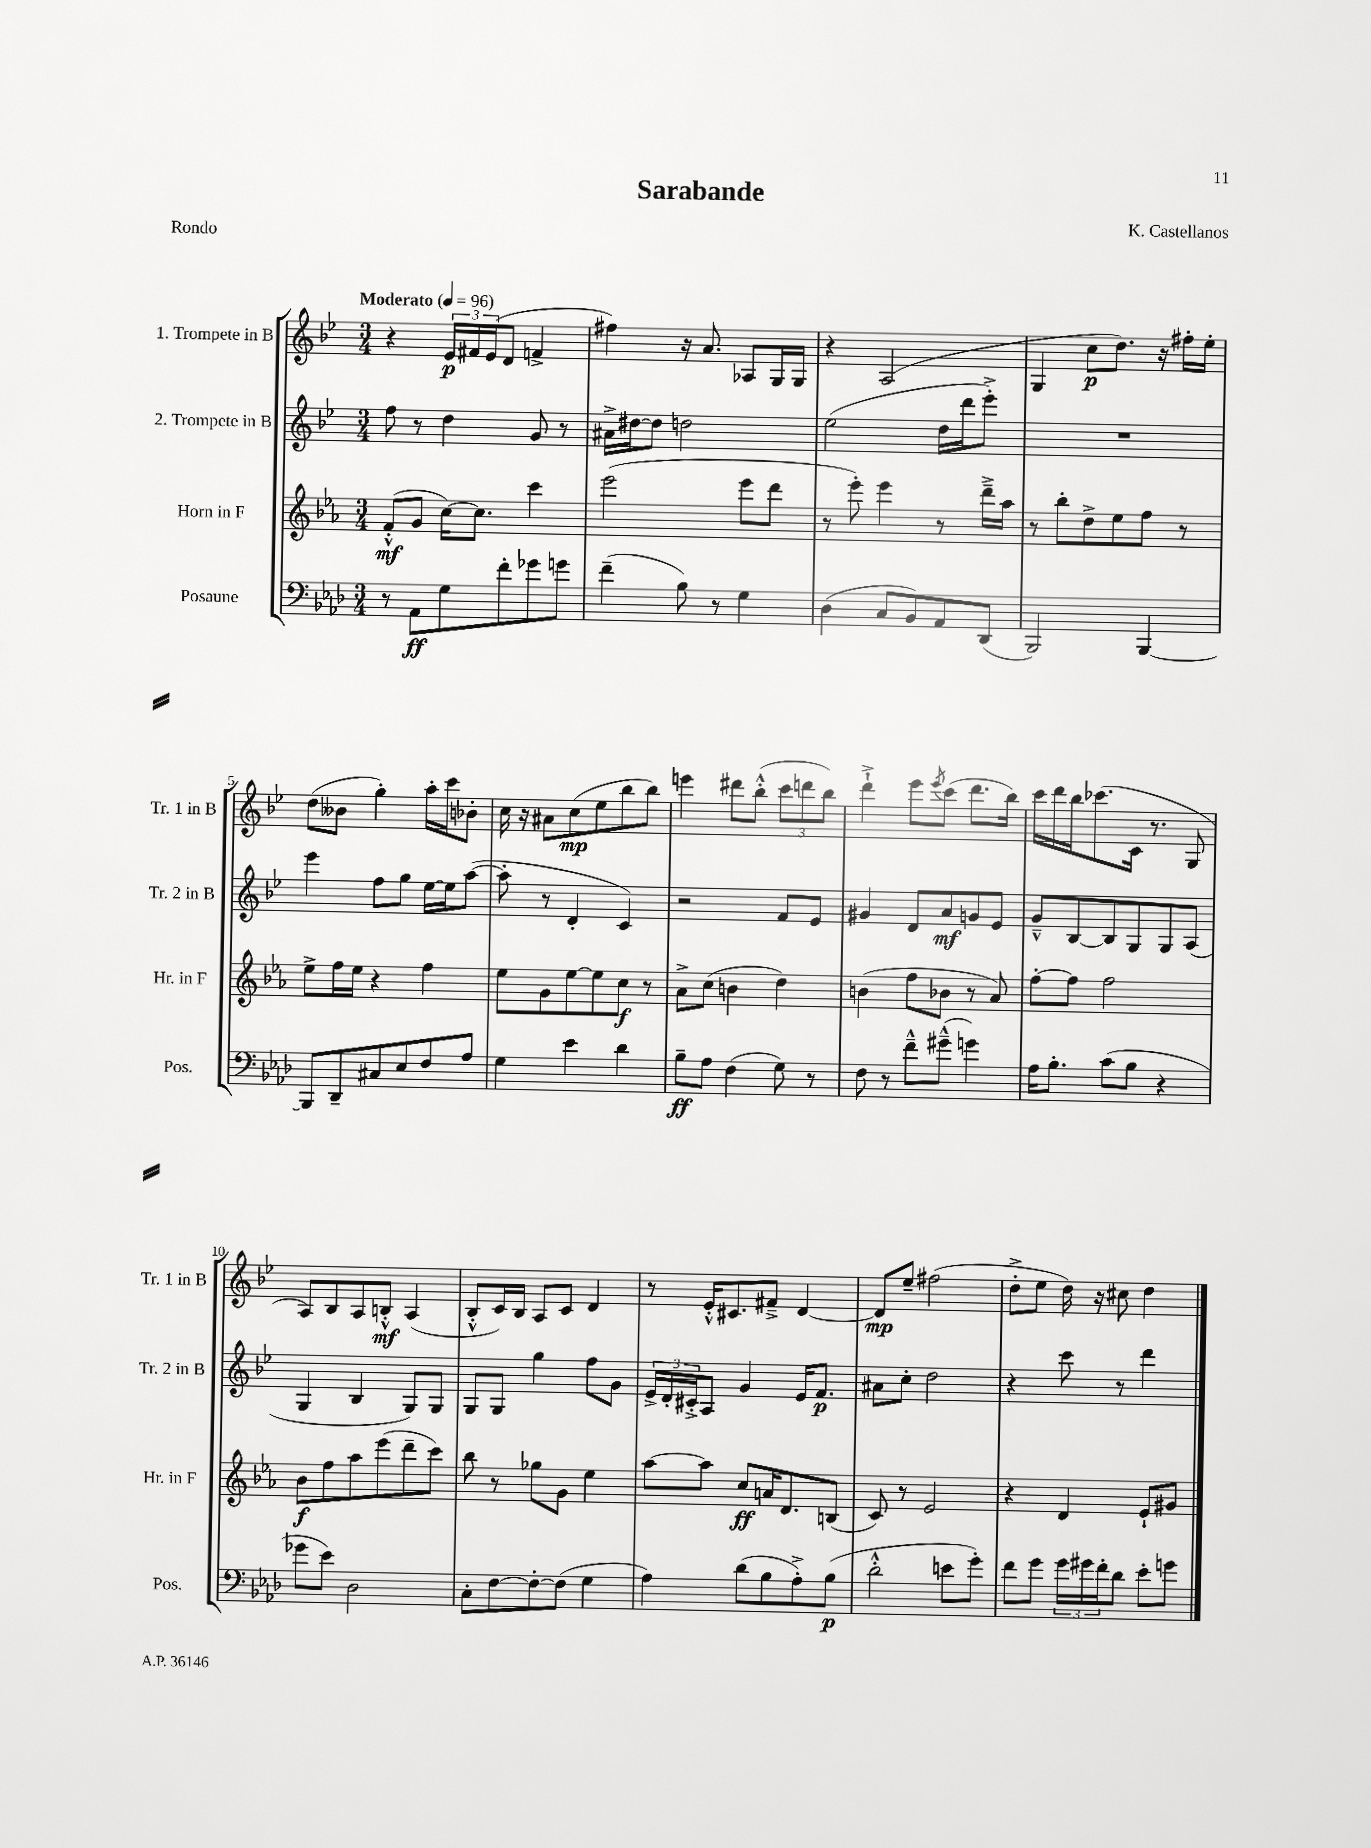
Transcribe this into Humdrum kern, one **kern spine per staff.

**kern	**kern	**kern	**kern
*staff4	*staff3	*staff2	*staff1
*clefF4	*clefG2	*clefG2	*clefG2
*k[b-e-a-d-]	*k[b-e-a-]	*k[b-e-]	*k[b-e-]
*M3/4	*M3/4	*M3/4	*M3/4
*MM96	*MM96	*MM96	*MM96
8r	(8f'^^	8ff	4r
8AA-	8g	8r	.
8G	[16cc)	4dd	24e-
.	.	.	24f#
.	8.cc]	.	.
.	.	.	(24e-
8f'	.	.	8d
8g-	4ccc	8g	4f^
8g	.	8r	.
=	=	=	=
(4f~	(2eee-	16a#^	4ff#)
.	.	[16dd#	.
.	.	8dd#]	.
8B-)	.	2dd	16r
.	.	.	8.a
8r	.	.	.
4G	8eee-	.	8A-
.	8ddd	.	16G
.	.	.	16G
=	=	=	=
(4D-	8r	(2ee-	4r
.	8eee-')	.	.
8C	4eee-	.	(2A
8BB-)	.	.	.
8AA-	8r	16dd	.
.	.	16ddd	.
(8DD-	16ddd~^	8eee-'^)	.
.	16aa-	.	.
=	=	=	=
2BBB-)	8r	2.r	4G
.	8bb-'	.	.
.	8dd^	.	8cc
.	8ee-	.	8.dd)
[4BBB-	8ff	.	.
.	.	.	16r
.	8r	.	16ff#'
.	.	.	16ee-'
=	=	=	=
8BBB-]	8ee-^	4eee-	(8dd
8DD-~	16ff	.	8b--
.	16ee-	.	.
8C#	4r	8ff	4gg')
8E-	.	8gg	.
8F	4ff	[16ee-	16aa'
.	.	16ee-]	16ccc
8A-	.	([8aa	8b-'
=	=	=	=
4G	8ee-	8aa']	16cc
.	.	.	16r
.	8g	8r	8a#
4e-	[8ee-	4d'	(8cc
.	8ee-]	.	8ee-
4d-	8cc	4c)	8bb-
.	8r	.	8bb-)
=	=	=	=
8B-~	8a-^	2r	4eee
8A-	(8cc	.	.
(4F	4b	.	8ddd#
.	.	.	(8bb-'^^
8G)	4dd)	8f	12ccc
.	.	.	12ddd
8r	.	8e-	.
.	.	.	12bb-)
=	=	=	=
8F	(4b	4g#	4ddd`^
8r	.	.	.
8f~^^	8ff	8d	8eee-
.	.	.	8qeee-
(8g#~^^	8b-	8a	(8ccc
4g)	8r	8g	8.ddd
.	8a-)	8e-	.
.	.	.	16bb-)
=	=	=	=
16A-	[8ff'	8g~^^	16ccc
8.B-'	.	.	16ddd
.	8ff]	[8B-	16bb-
.	.	.	(8.ccc-
(8c	2ff	8B-]	.
8B-	.	8G	16c
.	.	.	8.r
4r	.	8G	.
.	.	(8A	8G
=	=	=	=
8g-	8b-	4G	8A)
8e-)	8ff	.	8B-
2D-	8aa-	4B-	8A
.	(8eee-	.	8B'^^
.	8ddd~	8G)	(4A
.	8ccc)	8G	.
=	=	=	=
8C'	8bb-	8G	8B-'^^
[8F	8r	8G	16c)
.	.	.	16B-
8F'_	8gg-	4gg	8A
(8F]	8g	.	8c
4G	4ee-	8ff	4d
.	.	8g	.
=	=	=	=
4A-)	[8aa-	24e-^	8r
.	.	24d'	.
.	.	24c#'^	.
.	8aa-]	8A	16e-'^^
.	.	.	8.c#
(8d-	8cc	4g	.
8B-	16a	.	8f#~^
.	8.d	.	.
8A-'^)	.	16e-	[4d
.	.	8.f	.
(8B-	(8B	.	.
=	=	=	=
2d-'^^	8c)	8a#	8d]
.	8r	8cc'	8ee-~
.	2e-	2dd	(2ff#
8e	.	.	.
8g')	.	.	.
=	=	=	=
8f	4r	4r	8dd'^
8g	.	.	8ee-
24g	4d	8ccc	16dd)
24g#	.	.	.
.	.	.	16r
24f'	.	.	.
8d-	.	8r	8cc#
8e-'	8e-`	4ddd	4dd
8g	8g#	.	.
==	==	==	==
*-	*-	*-	*-
